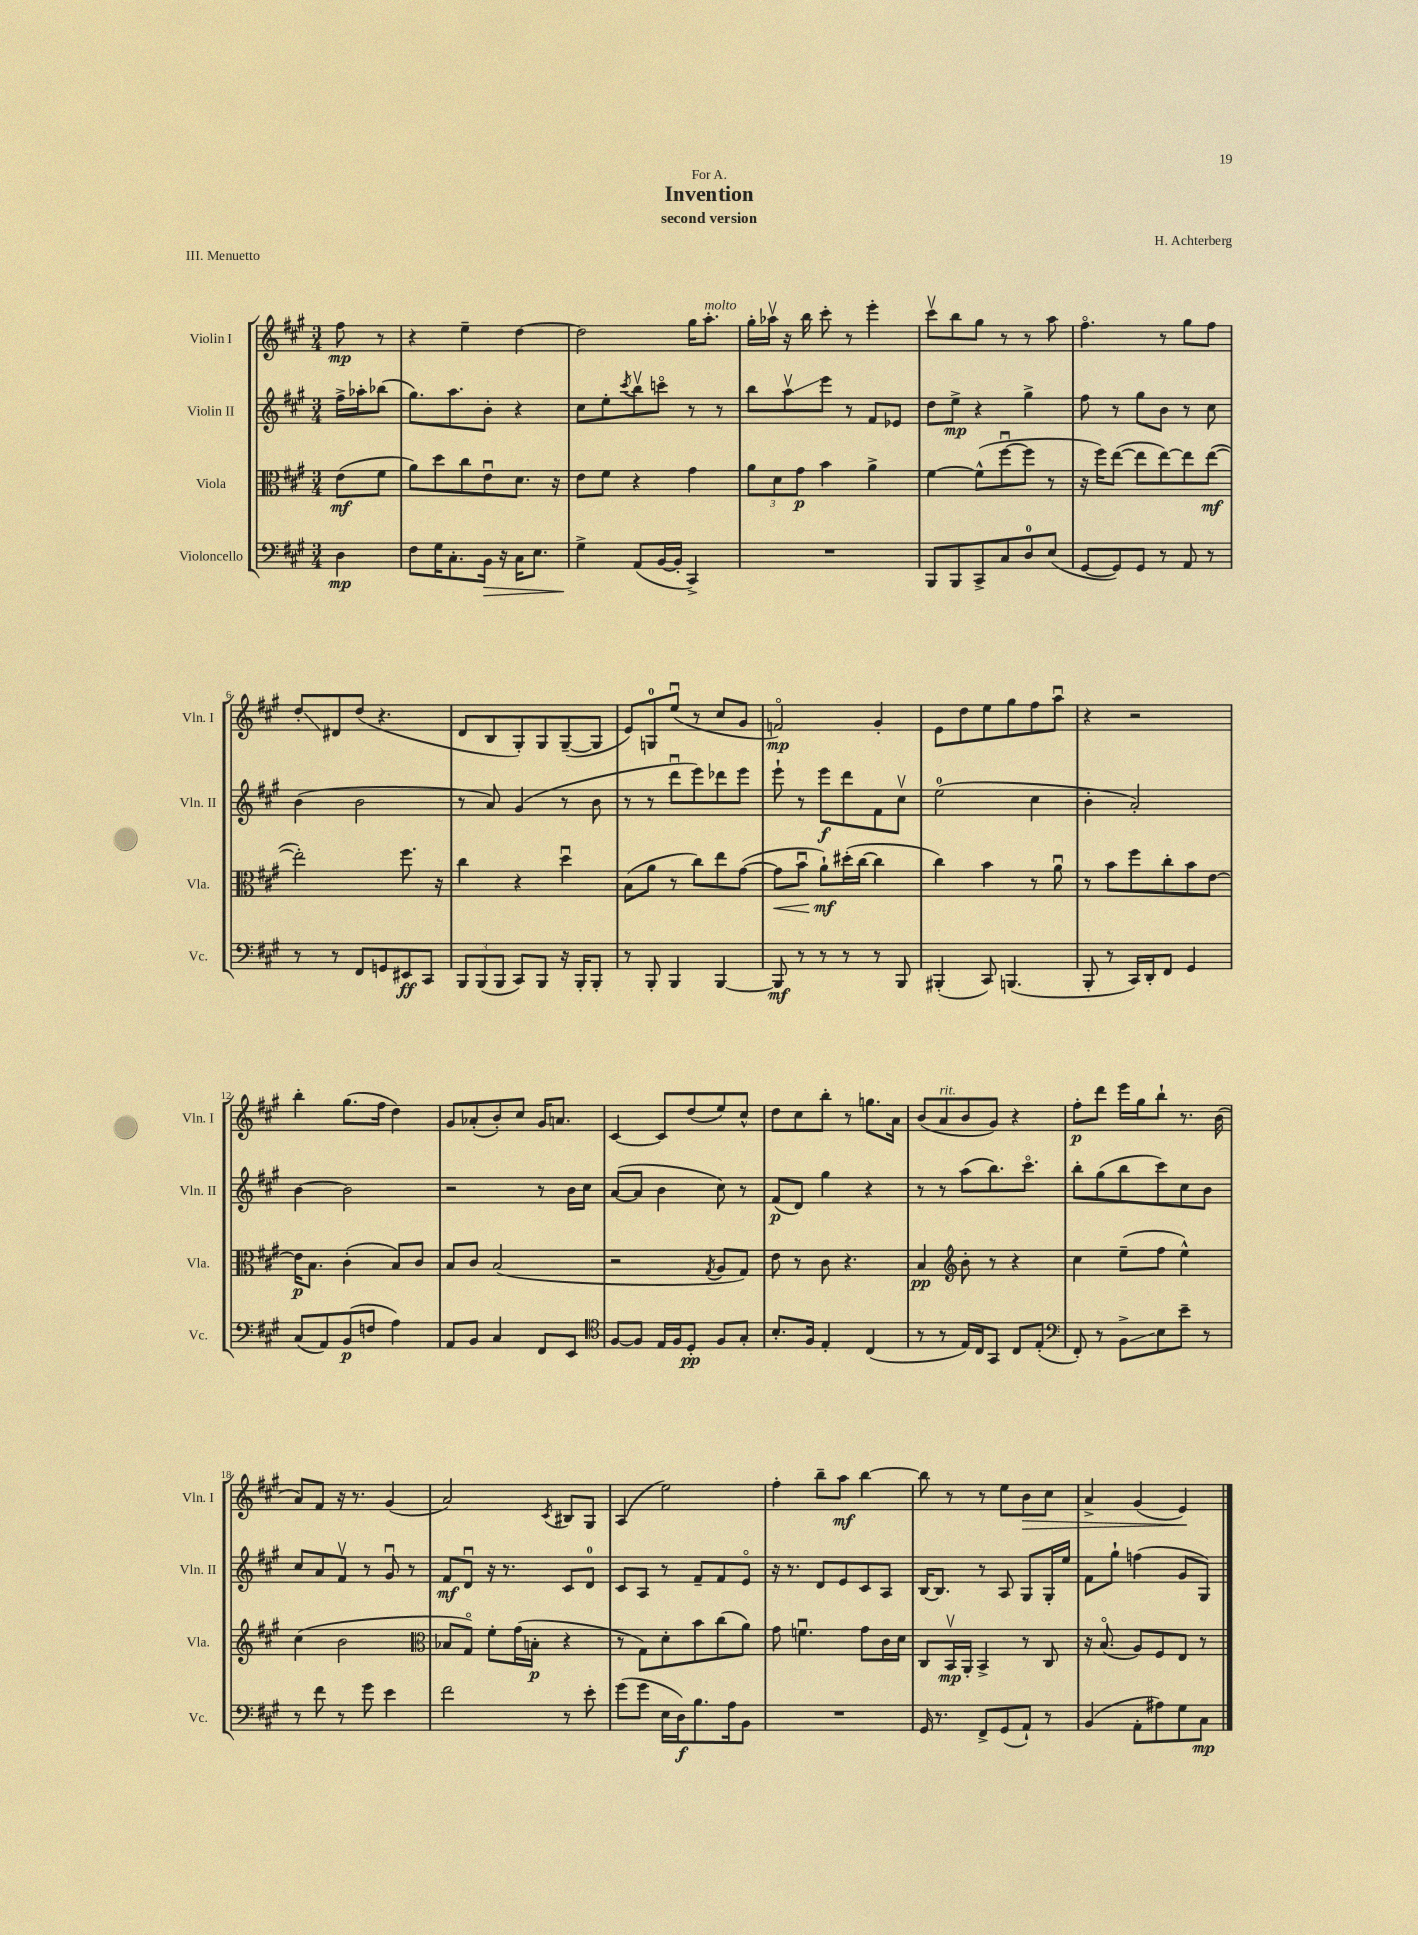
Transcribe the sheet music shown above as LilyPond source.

\header { title = "Invention" composer = "H. Achterberg" subtitle = "second version" dedication = "For A." piece = "III. Menuetto" }
<<
\new StaffGroup <<
\new Staff = "s0" \with { instrumentName = "Violin I" shortInstrumentName = "Vln. I" } {
    \clef treble \key a \major \numericTimeSignature \time 3/4 \partial 4
    fis''8\mp r8 |
    r4 e''4-- d''4~ |
    d''2 gis''16 a''8.-.^\markup { \italic "molto" } |
    gis''16-. aes''16\upbow r16 b''16 cis'''8-. r8 e'''4-. |
    cis'''8\upbow b''8 gis''8 r8 r8 a''8 |
    fis''4.\flageolet r8 gis''8 fis''8 |
    d''8-.\glissando dis'8 d''8( r4. |
    d'8 b8 gis8-.) gis8 gis8~--( gis8 |
    e'8) g8-0 e''8\downbow( r8 cis''8 gis'8 |
    f'2\flageolet\mp) gis'4-. |
    e'8 d''8 e''8 gis''8 fis''8 a''8\downbow |
    r4 r2 |
    b''4-. gis''8.( fis''16 d''4) |
    gis'8 aes'8-.( b'8-.) cis''8 gis'16 a'8. |
    cis'4~ cis'8 d''8( e''8) cis''8-^ |
    d''8 cis''8 b''8-. r8 g''8. a'16 |
    b'8( a'8^\markup { \italic "rit." } b'8 gis'8) r4 |
    fis''8-.\p d'''8 e'''16 gis''16 b''8-! r8. b'16( |
    a'8) fis'8 r16 r8. gis'4( |
    a'2) \acciaccatura { cis'8 } bis8 gis8 |
    a4( e''2) |
    fis''4-. b''8-- a''8\mf b''4~ |
    b''8 r8 r8 e''8 b'8\> cis''8 |
    a'4-> gis'4( e'4\!) \bar "|." |
}
\new Staff = "s1" \with { instrumentName = "Violin II" shortInstrumentName = "Vln. II" } {
    \clef treble \key a \major \numericTimeSignature \time 3/4 \partial 4
    fis''16-> aes''16-. bes''8( |
    gis''8.) a''8. b'8-. r4 |
    cis''8 e''8-. \acciaccatura { cis'''8 } b''8\upbow c'''8\flageolet r8 r8 |
    b''8 a''8\upbow\glissando e'''8 r8 fis'8 ees'8 |
    d''8 e''8->\mp r4 gis''4-> |
    fis''8 r8 gis''8 b'8 r8 cis''8 |
    b'4( b'2 |
    r8 a'8) gis'4( r8 b'8 |
    r8 r8 d'''8\downbow e'''8) des'''8 e'''8 |
    e'''8-! r8 e'''8\f d'''8 fis'8 cis''8\upbow |
    e''2-0( cis''4 |
    b'4-. a'2-.) |
    b'4~ b'2 |
    r2 r8 b'16 cis''16 |
    a'8~( a'8 b'4 cis''8) r8 |
    fis'8\p( d'8) gis''4 r4 |
    r8 r8 a''8( b''8.) cis'''8.\flageolet |
    b''8-. gis''8( b''8 cis'''8) cis''8 b'8 |
    cis''8 a'8 fis'8\upbow r8 gis'8\downbow r8 |
    fis'8\mf d'8\downbow r16 r8. cis'8 d'8-0 |
    cis'8 a8 r8 fis'8-- fis'8 e'8\flageolet |
    r16 r8. d'8 e'8 cis'8 a8 |
    b16~ b8. r8 a8 gis8 gis16-. e''16 |
    fis'8 gis''8-! f''4( gis'8 gis8) \bar "|." |
}
\new Staff = "s2" \with { instrumentName = "Viola" shortInstrumentName = "Vla." } {
    \clef alto \key a \major \numericTimeSignature \time 3/4 \partial 4
    e'8\mf( fis'8 |
    a'8) d''8 cis''8 e'8\downbow d'8. r16 |
    e'8 fis'8 r4 gis'4 |
    \tuplet 3/2 { a'8 d'8 gis'8\p } b'4 a'4-> |
    fis'4~ fis'8-^( fis''8~\downbow fis''8 r8 |
    r16 fis''16) e''8~( e''8 e''8~) e''8 e''8~\mf( |
    e''2-.) fis''8. r16 |
    cis''4 r4 d''4\downbow |
    b8( a'8 r8 cis''8) e''8 gis'8~( |
    gis'8\< b'8\downbow a'8-!\mf\!) dis''16-.( cis''16~ cis''4 |
    cis''4) b'4 r8 a'8\downbow |
    r8 b'8 fis''8 cis''8-. b'8 e'8~ |
    e'16\p b8. cis'4-.( b8) cis'8 |
    b8 cis'8 b2( |
    r2 \acciaccatura { gis8 } a8 gis8) |
    e'8 r8 cis'8 r4. |
    b4\pp \clef treble b'8-. r8 r4 |
    cis''4 e''8--( fis''8 e''4-^) |
    cis''4( b'2 |
    \clef alto bes8 gis8\flageolet) fis'8-. gis'16( b16-.\p r4 |
    r8 gis8) d'8-. b'8 cis''8( a'8) |
    gis'8 f'4.\downbow gis'8 cis'16 d'16 |
    cis8 b,16\upbow\mp a,16-. b,4-> r8 cis8 |
    r16 b8.\flageolet( a8) fis8 e8 r8 \bar "|." |
}
\new Staff = "s3" \with { instrumentName = "Violoncello" shortInstrumentName = "Vc." } {
    \clef bass \key a \major \numericTimeSignature \time 3/4 \partial 4
    d4\mp |
    fis8 gis16 cis8.-. b,16\> r16 cis16 e8. |
    gis4->\! a,8( b,16~ b,16-. cis,4->) |
    R2. |
    b,,8 b,,8 cis,8-> cis8 d8-0 e8( |
    gis,8~ gis,8) gis,8 r8 a,8 r8 |
    r8 r8 fis,8 g,8 eis,8\ff cis,8 |
    \tuplet 3/2 { b,,8 b,,8( b,,8 } cis,8) b,,8 r16 b,,16-. b,,8-. |
    r8 b,,8-. b,,4 b,,4~ |
    b,,8\mf r8 r8 r8 r8 b,,8 |
    bis,,4-.( cis,8) b,,4.( |
    b,,8-. r8 cis,16) d,16-. fis,8 gis,4 |
    cis8( a,8) b,8\p( f8 a4) |
    a,8 b,8 cis4 fis,8 e,8 |
    \clef tenor fis8~ fis8 e16 fis16 d8-.\pp fis8 gis8-. |
    b8.-. fis16 e4-. cis4( |
    r8 r8 e16) cis16 gis,8 cis8 e8-.( |
    \clef bass fis,8-.) r8 b,8->\glissando e8 e'8-- r8 |
    r8 fis'8 r8 gis'8 e'4 |
    fis'2 r8 e'8-. |
    gis'8( gis'8 e16 d16\f) b8. a16 b,8 |
    R2. |
    gis,16 r8. fis,8-> gis,8( a,8-!) r8 |
    b,4( a,8-. ais8) gis8 cis8\mp \bar "|." |
}
>>
>>
